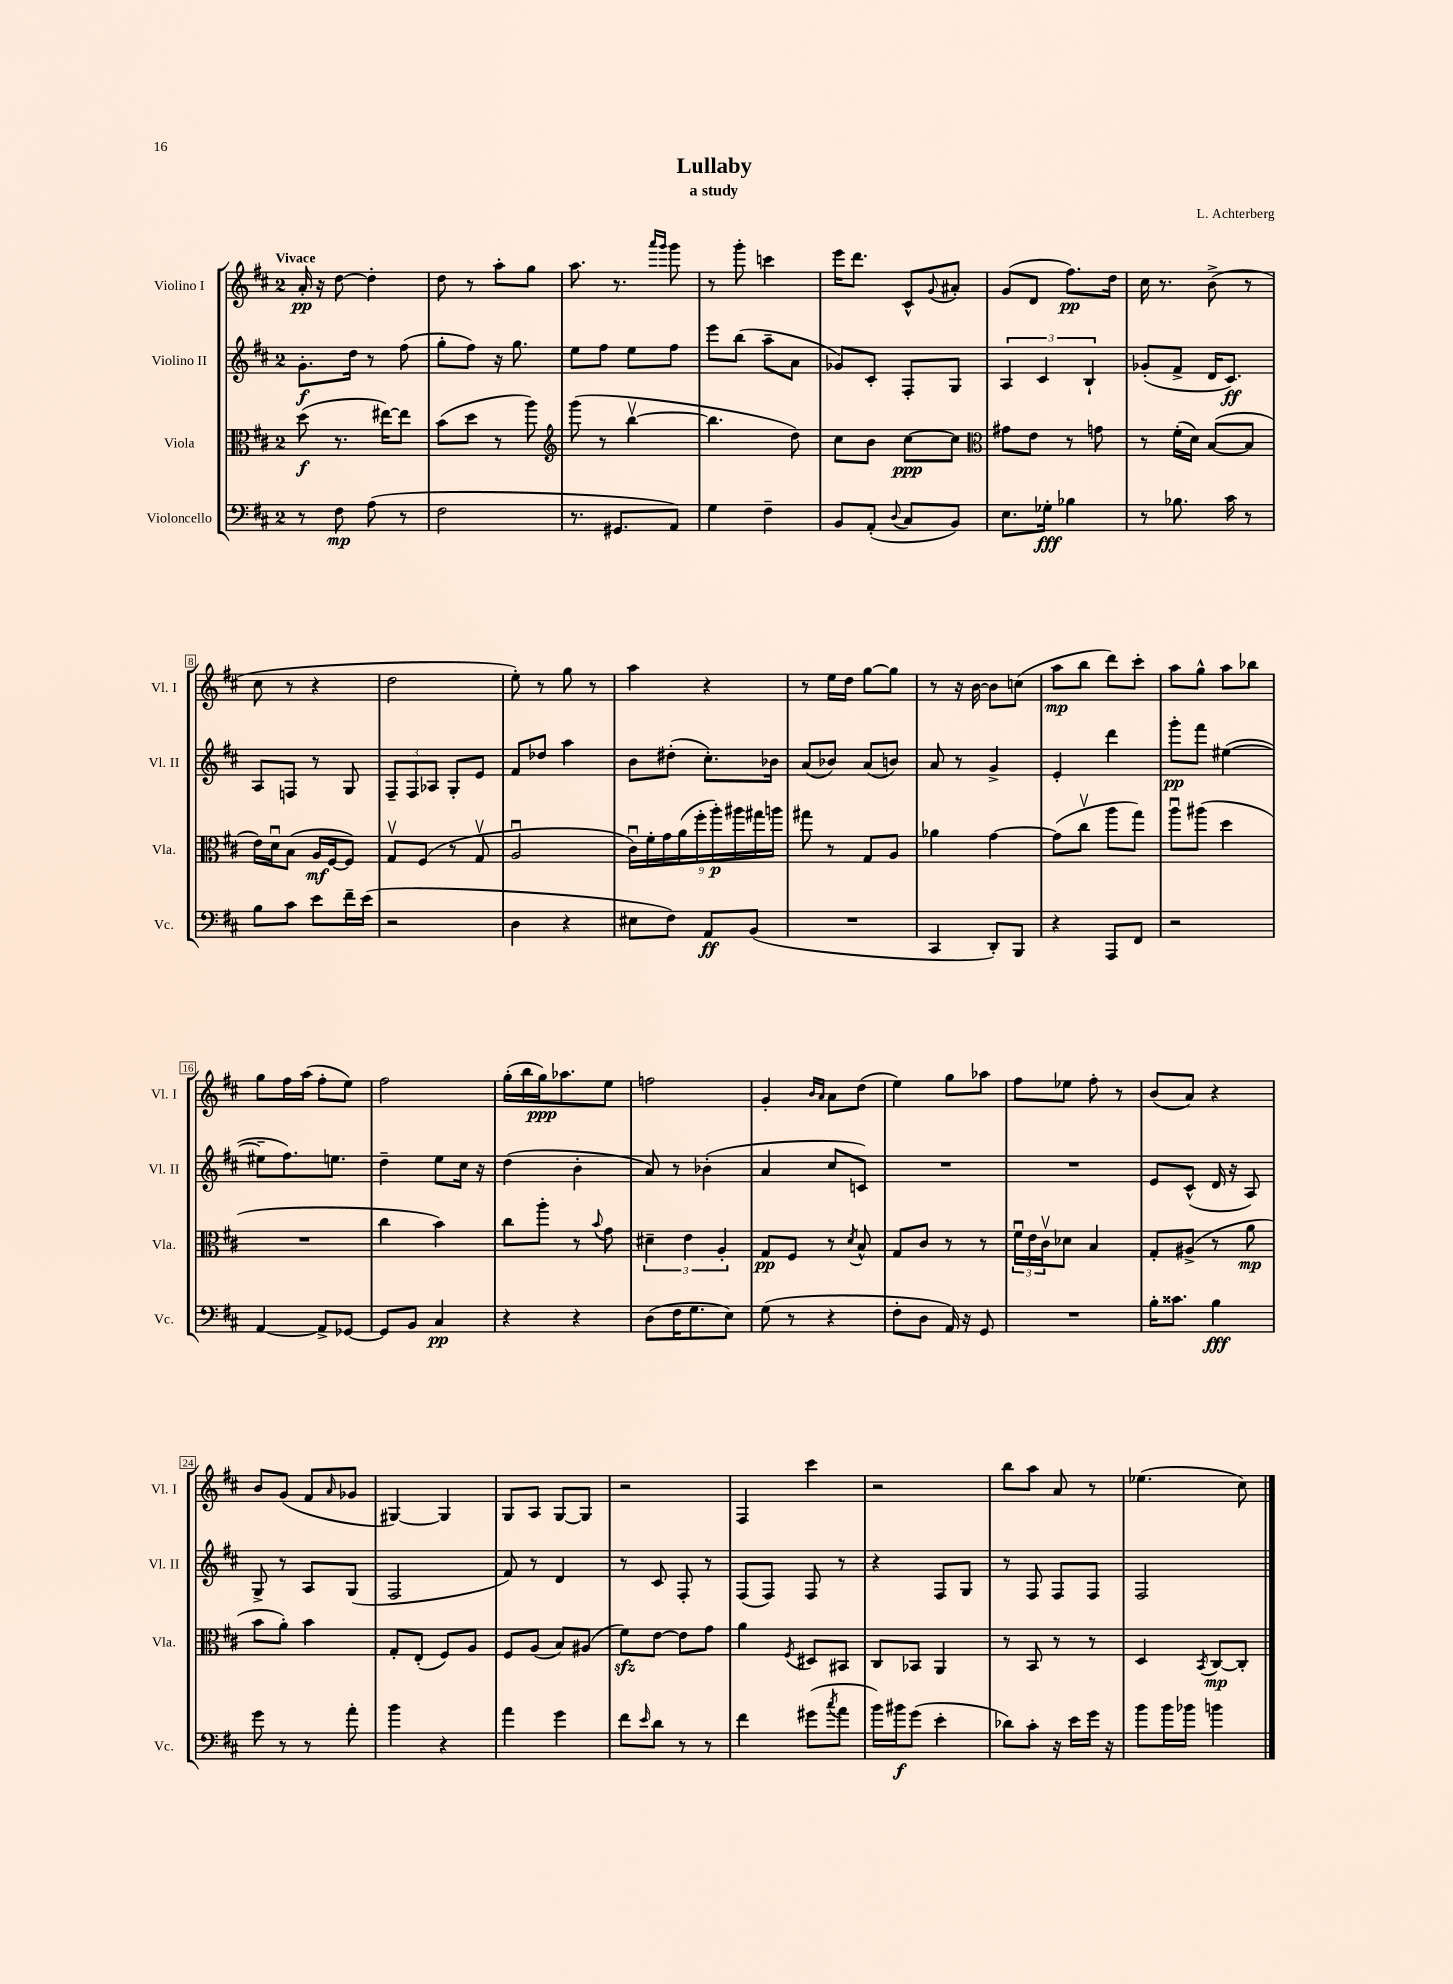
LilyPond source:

\header { title = "Lullaby" composer = "L. Achterberg" subtitle = "a study" }
<<
\new StaffGroup <<
\new Staff = "s0" \with { instrumentName = "Violino I" shortInstrumentName = "Vl. I" } {
    \clef treble \key d \major \once \override Staff.TimeSignature.style = #'single-digit \time 2/4 \tempo "Vivace"
    a'16-.\pp r16 d''8~ d''4-. |
    d''8 r8 a''8-. g''8 |
    a''8. r8. \grace { a'''16 g'''16 } g'''8 |
    r8 g'''8-. c'''4 |
    e'''16 d'''8. cis'8-^ \appoggiatura { g'8 } ais'8-. |
    g'8( d'8 fis''8.\pp) d''16 |
    cis''16 r8. b'8->( r8 |
    cis''8 r8 r4 |
    d''2 |
    e''8-.) r8 g''8 r8 |
    a''4 r4 |
    r8 e''16 d''16 g''8~ g''8 |
    r8 r16 b'16~ b'8 c''8( |
    a''8\mp b''8 d'''8) cis'''8-. |
    a''8 g''8-^ a''8 bes''8 |
    g''8 fis''16 a''16( fis''8-. e''8) |
    fis''2 |
    g''16-.( b''16 g''16\ppp) aes''8. e''8 |
    f''2 |
    g'4-. \grace { b'16 a'16 } a'8 d''8( |
    e''4) g''8 aes''8 |
    fis''8 ees''8 fis''8-. r8 |
    b'8( a'8) r4 |
    b'8 g'8( fis'8 \grace { a'16 } ges'8 |
    gis4~) gis4 |
    g8 a8 g8~ g8 |
    r2 |
    fis4 cis'''4 |
    r2 |
    b''8 a''8 a'8 r8 |
    ees''4.( cis''8) \bar "|." |
}
\new Staff = "s1" \with { instrumentName = "Violino II" shortInstrumentName = "Vl. II" } {
    \clef treble \key d \major \once \override Staff.TimeSignature.style = #'single-digit \time 2/4
    g'8.-.\f d''16 r8 fis''8( |
    g''8-. fis''8) r16 g''8. |
    e''8 fis''8 e''8 fis''8 |
    e'''8 b''8( a''8-- a'8 |
    ges'8) cis'8-. fis8-. g8 |
    \tuplet 3/2 { a4 cis'4 b4-! } |
    ges'8-.( fis'8-> d'16 cis'8.\ff) |
    a8 f8 r8 g8 |
    \tuplet 3/2 { fis8-- fis8 aes8 } g8-. e'8 |
    fis'8 des''8 a''4 |
    b'8 dis''8-.( cis''8.-.) bes'16 |
    a'8( bes'8) a'8( b'8) |
    a'8 r8 g'4-> |
    e'4-. d'''4 |
    g'''8-.\pp fis'''8 eis''4~( |
    eis''8-- fis''8.) e''8. |
    d''4-- e''8 cis''16 r16 |
    d''4( b'4-. |
    a'8) r8 bes'4-.( |
    a'4 cis''8 c'8) |
    R2 |
    R2 |
    e'8 cis'8-^( d'16 r16 a8) |
    g8-> r8 a8 g8( |
    fis2 |
    fis'8) r8 d'4 |
    r8 cis'8 fis8-. r8 |
    fis8( fis8) fis8 r8 |
    r4 fis8 g8 |
    r8 fis8 fis8 fis8 |
    fis2 \bar "|." |
}
\new Staff = "s2" \with { instrumentName = "Viola" shortInstrumentName = "Vla." } {
    \clef alto \key d \major \once \override Staff.TimeSignature.style = #'single-digit \time 2/4
    d''8\f( r8. eis''16~) eis''8 |
    b'8( d''8 r8 a''8) |
    \clef treble g'''8( r8 b''4~\upbow |
    b''4. d''8) |
    cis''8 b'8 cis''8~\ppp cis''8 |
    \clef alto gis'8 e'8 r8 g'8 |
    r8 fis'16-.( d'16) b8~( b8 |
    e'16) d'16\downbow b8( a16\mf fis16~ fis8) |
    g8\upbow fis8( r8 g8\upbow |
    a2\downbow |
    \tuplet 9/8 { cis'16\downbow) fis'16-. g'16 a'16( fis''16-. a''16-.\p) ais''16 gis''16 a''16 } |
    gis''8 r8 g8 a8 |
    aes'4 g'4~ |
    g'8( cis''8\upbow a''8 g''8) |
    a''8\downbow ais''8( d''4 |
    R2 |
    cis''4 b'4) |
    cis''8 a''8-. r8 \appoggiatura { b'8 } g'8 |
    \tuplet 3/2 { dis'4-- e'4 a4-. } |
    g8\pp fis8 r8 \acciaccatura { d'8 } b8-^ |
    g8 cis'8 r8 r8 |
    \tuplet 3/2 { fis'16\downbow e'16 cis'16\upbow } des'8 b4 |
    g8-. ais8->( r8 a'8\mp |
    b'8 a'8-.) b'4 |
    g8-. e8-.( fis8) a8 |
    fis8 a8( b8) ais8( |
    fis'8\sfz) e'8~ e'8 g'8 |
    a'4 \acciaccatura { fis8 } dis8 bis,8 |
    cis8 bes,8 a,4 |
    r8 b,8 r8 r8 |
    d4 \acciaccatura { b,8 } cis8~\mp cis8-. \bar "|." |
}
\new Staff = "s3" \with { instrumentName = "Violoncello" shortInstrumentName = "Vc." } {
    \clef bass \key d \major \once \override Staff.TimeSignature.style = #'single-digit \time 2/4
    r8 fis8\mp a8( r8 |
    fis2 |
    r8. gis,8. a,8) |
    g4 fis4-- |
    b,8 a,8-.( \appoggiatura { d8 } cis8 b,8) |
    e8. ges16-.\fff bes4 |
    r8 bes8. cis'16 r8 |
    b8 cis'8 e'8 fis'16-- e'16( |
    r2 |
    d4 r4 |
    eis8 fis8) a,8\ff b,8( |
    R2 |
    cis,4 d,8-.) b,,8 |
    r4 a,,8 fis,8 |
    r2 |
    a,4~ a,8-> ges,8~ |
    ges,8 b,8 cis4\pp |
    r4 r4 |
    d8( fis16 g8. e8) |
    g8( r8 r4 |
    fis8-. d8 a,16) r16 g,8 |
    R2 |
    b16-. cisis'8. b4\fff |
    g'8 r8 r8 a'8-. |
    b'4 r4 |
    a'4 g'4 |
    fis'8 \grace { e'16 } d'8 r8 r8 |
    fis'4 gis'8( \acciaccatura { cis''8 } a'8 |
    b'16) bis'16\f g'8( e'4-. |
    des'8) cis'8-. r16 e'16 g'16 r16 |
    b'8 b'16 bes'16 b'4 \bar "|." |
}
>>
>>
\layout { \context { \Score \override BarNumber.stencil = #(make-stencil-boxer 0.1 0.3 ly:text-interface::print) } }
